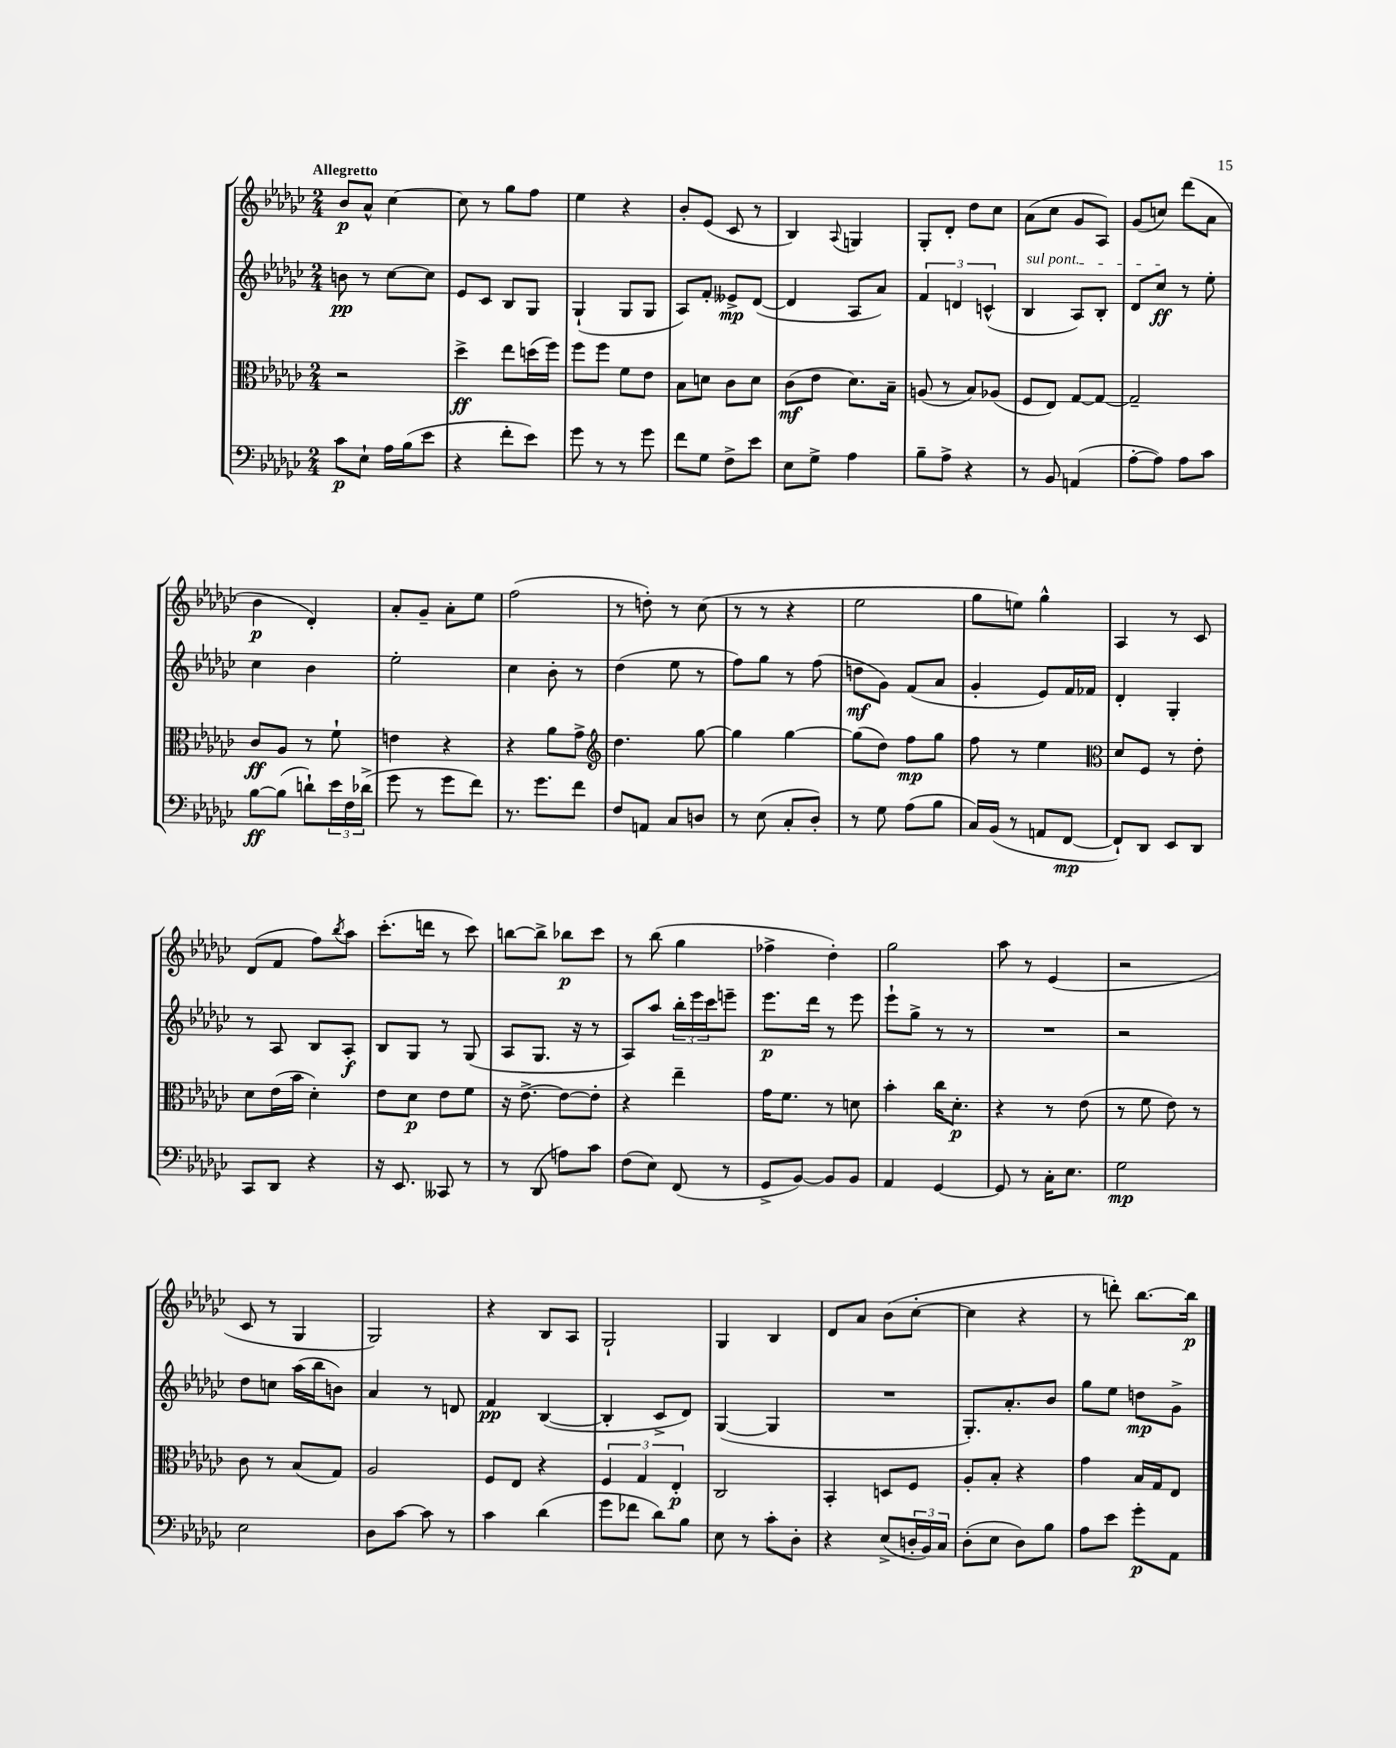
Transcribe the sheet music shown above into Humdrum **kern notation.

**kern	**dynam	**kern	**dynam	**kern	**dynam	**kern	**dynam
*part4	*part4	*part3	*part3	*part2	*part2	*part1	*part1
*staff4	*staff4	*staff3	*staff3	*staff2	*staff2	*staff1	*staff1
*clefF4	*	*clefC3	*	*clefG2	*	*clefG2	*
*k[b-e-a-d-g-c-]	*	*k[b-e-a-d-g-c-]	*	*k[b-e-a-d-g-c-]	*	*k[b-e-a-d-g-c-]	*
*M2/4	*	*M2/4	*	*M2/4	*	*M2/4	*
=1	=1	=1	=1	=1	=1	=1	=1
!	!	!	!	!	!	!LO:TX:a:B:t=Allegretto	!
8c-\L	p	2r	.	8bn\	pp	8b-/L	p
8E-`\J	.	.	.	8r	.	8a-^^/J	.
16A-\LL	.	.	.	[8cc-\L	.	[4cc-\	.
(16B-\J	.	.	.	.	.	.	.
8e-\J	.	.	.	8cc-\J]	.	.	.
=2	=2	=2	=2	=2	=2	=2	=2
4r	.	4dd-^\	ff	8e-/L	.	8cc-\]	.
.	.	.	.	8c-/J	.	8r	.
8f'\L	.	8ee-\L	.	8B-/L	.	8gg-\L	.
8e-\J)	.	(16ddn\L	.	8G-/J	.	8ff\J	.
.	.	16ff\JJ)	.	.	.	.	.
=3	=3	=3	=3	=3	=3	=3	=3
8g-\	.	8ff\L	.	(4G-`/	.	4ee-\	.
8r	.	8ff\J	.	.	.	.	.
8r	.	8f\L	.	8G-/L	.	4r	.
8g-\	.	8e-\J	.	8G-/J	.	.	.
=4	=4	=4	=4	=4	=4	=4	=4
8f\L	.	8B-\L	.	8A-/L)	.	8b-'/L	.
8G-\J	.	8dn\J	.	8f'/J	.	(8e-/J	.
8F^\L	.	8c-\L	.	8e--X^/L	mp	8c-/	.
8e-\J	.	8d\J	.	([8d-/J	.	8r	.
=5	=5	=5	=5	=5	=5	=5	=5
8E-\L	.	(8c-\L	mf	4d-/]	.	4B-/)	.
8G-^\J	.	8e-\J	.	.	.	.	.
.	.	.	.	.	.	8qqA-/	.
4A-\	.	8.d-\L)	.	8A-/L	.	4Gn/	.
.	.	.	.	8a-/J)	.	.	.
.	.	16B-~\Jk	.	.	.	.	.
=6	=6	=6	=6	=6	=6	=6	=6
8B-~\L	.	(8An/	.	6f/	.	8G-'/L	.
8A-^\J	.	8r	.	.	.	8d-'/J	.
.	.	.	.	6dn/	.	.	.
4r	.	8B-/L)	.	.	.	8dd-\L	.
.	.	.	.	(6cn^^/	.	.	.
.	.	(8A-X/J	.	.	.	8cc-\J	.
=7	=7	=7	=7	=7	=7	=7	=7
!	!	!	!	!LO:TX:a:i:t=sul pont.	!	!	!
8r	.	8F/L	.	4B-/	.	(8a-\L	.
8BB-/	.	8E-/J)	.	.	.	8cc-\J	.
(4AAn/	.	[8G-/L	.	8A-/L)	.	8g-/L	.
.	.	8G-/J_	.	8B-'/J	.	8A-/J)	.
=8	=8	=8	=8	=8	=8	=8	=8
[8A-'\L	.	2G-~/]	.	8d-/L	.	(8g-/L	.
8A-\J])	.	.	.	8cc-/J	ff	8ccn/J)	.
8A-\L	.	.	.	8r	.	(8ddd-\L	.
8c-\J	.	.	.	8ee-'\	.	8a-\J	.
!!LO:LB:g=z
=9	=9	=9	=9	=9	=9	=9	=9
[8B-\L	ff	8c-/L	ff	4cc-\	.	4b-\	p
(8B-\J]	.	8A-/J	.	.	.	.	.
8dn`\L)	.	8r	.	4b-\	.	4d-'/)	.
24e-\L	.	8f`\	.	.	.	.	.
24F\	.	.	.	.	.	.	.
(24d-X^\JJ	.	.	.	.	.	.	.
=10	=10	=10	=10	=10	=10	=10	=10
8g-\	.	4en\	.	2ee-'\	.	8a-'/L	.
8r	.	.	.	.	.	8g-~/J	.
8g-\L	.	4r	.	.	.	8a-'\L	.
8f\J)	.	.	.	.	.	8ee-\J	.
=11	=11	=11	=11	=11	=11	=11	=11
8.r	.	4r	.	4cc-\	.	(2ff\	.
8.g-\L	.	.	.	.	.	.	.
.	.	8a-\L	.	8b-'\	.	.	.
8f\J	.	8g-^\J	.	8r	.	.	.
=12	=12	=12	=12	=12	=12	=12	=12
*	*	*clefG2	*	*	*	*	*
8F/L	.	4.dd-\	.	(4dd-\	.	8r	.
8AAn/J	.	.	.	.	.	8ddn'\)	.
8C-/L	.	.	.	8ee-\	.	8r	.
8Dn/J	.	[8gg-\	.	8r	.	(8cc-\	.
=13	=13	=13	=13	=13	=13	=13	=13
8r	.	4gg-\]	.	8ff\L)	.	8r	.
(8E-\	.	.	.	8gg-\J	.	8r	.
8C-'/L	.	[4gg-\	.	8r	.	4r	.
8D-'/J)	.	.	.	(8ff\	.	.	.
=14	=14	=14	=14	=14	=14	=14	=14
8r	.	(8gg-\L]	.	8ddn\L	mf	2ee-\	.
8G-\	.	8dd-\J)	.	8g-\J)	.	.	.
(8A-\L	.	8ff\L	mp	(8f/L	.	.	.
8B-\J	.	8gg-\J	.	8a-/J	.	.	.
=15	=15	=15	=15	=15	=15	=15	=15
16C-/LL)	.	8ff\	.	4g-'/	.	8gg-\L	.
(16BB-/JJ	.	.	.	.	.	.	.
8r	.	8r	.	.	.	8een\J)	.
8AAn/L	.	4ee-\	.	8e-/L)	.	4gg-^^\	.
[8FF/J	mp	.	.	16f/L	.	.	.
.	.	.	.	16f-X/JJ	.	.	.
=16	=16	=16	=16	=16	=16	=16	=16
*	*	*clefC3	*	*	*	*	*
8FF`/L])	.	8d-/L	.	4d-'/	.	4A-/	.
8DD-/J	.	8F/J	.	.	.	.	.
8EE-/L	.	8r	.	4G-'/	.	8r	.
8DD-/J	.	8e-'\	.	.	.	8c-/	.
!!LO:LB:g=z
=17	=17	=17	=17	=17	=17	=17	=17
8CC-/L	.	8d-\L	.	8r	.	(8d-/L	.
8DD-/J	.	(16e-\L	.	8A-/	.	8f/J	.
.	.	16b-\JJ	.	.	.	.	.
4r	.	4d-'\)	.	8B-/L	.	8ff\L)	.
.	.	.	.	.	.	8qbb-/	.
.	.	.	.	8A-'/J	f	8aa-\J	.
=18	=18	=18	=18	=18	=18	=18	=18
16r	.	8e-\L	.	8B-/L	.	(8.ccc-'\L	.
8.EE-/	.	.	.	.	.	.	.
.	.	8d-\J	p	8G-/J	.	.	.
.	.	.	.	.	.	16dddn\Jk	.
8CC--X/	.	8e-\L	.	8r	.	8r	.
8r	.	8f\J	.	(8G-/	.	8ccc-\)	.
=19	=19	=19	=19	=19	=19	=19	=19
8r	.	16r	.	8A-/L	.	[8bbn\L	.
.	.	[8.e-^\	.	.	.	.	.
(8DD-/	.	.	.	8.G-/J	.	8bb^\J]	.
8An\L)	.	8e-\L_	.	.	.	8bb-X\L	p
.	.	.	.	16r	.	.	.
8c-\J	.	8e-'\J]	.	8r	.	8ccc-\J	.
=20	=20	=20	=20	=20	=20	=20	=20
(8F\L	.	4r	.	8A-/L)	.	8r	.
8E-\J)	.	.	.	8aa-/J	.	(8bb-\	.
(8FF/	.	4ee-~\	.	24bb-'\LL	.	4gg-\	.
.	.	.	.	24eee-\	.	.	.
.	.	.	.	24ccc-\J	.	.	.
8r	.	.	.	8eeen~\J	.	.	.
=21	=21	=21	=21	=21	=21	=21	=21
8GG-^/L	.	16g-\KL	.	8.eee-\L	p	4ff-X^\	.
.	.	8.f\J	.	.	.	.	.
[8BB-/J)	.	.	.	.	.	.	.
.	.	.	.	16ddd-\Jk	.	.	.
8BB-/L]	.	8r	.	8r	.	4dd-'\)	.
8BB-/J	.	8dn\	.	8eee-\	.	.	.
=22	=22	=22	=22	=22	=22	=22	=22
4AA-/	.	4b-'\	.	8eee-`\L	.	2gg-\	.
.	.	.	.	8gg-^\J	.	.	.
[4GG-/	.	16cc-\KL	.	8r	.	.	.
.	.	8.d-'\J	p	.	.	.	.
.	.	.	.	8r	.	.	.
=23	=23	=23	=23	=23	=23	=23	=23
8GG-/]	.	4r	.	2r	.	8aa-\	.
8r	.	.	.	.	.	8r	.
16C-'\KL	.	8r	.	.	.	(4e-/	.
8.E-\J	.	.	.	.	.	.	.
.	.	(8e-\	.	.	.	.	.
=24	=24	=24	=24	=24	=24	=24	=24
2G-\	mp	8r	.	2r	.	2r	.
.	.	8f\	.	.	.	.	.
.	.	8e-\)	.	.	.	.	.
.	.	8r	.	.	.	.	.
!!LO:LB:g=z
=25	=25	=25	=25	=25	=25	=25	=25
2E-\	.	8c-\	.	8dd-\L	.	8c-/	.
.	.	8r	.	8ccn\J	.	8r	.
.	.	(8B-/L	.	(16aa-\LL	.	4G-/	.
.	.	.	.	16bb-\J	.	.	.
.	.	8G-/J)	.	8bn\J)	.	.	.
=26	=26	=26	=26	=26	=26	=26	=26
8D-\L	.	2A-/	.	4a-/	.	2G-/)	.
[8c-\J	.	.	.	.	.	.	.
8c-\]	.	.	.	8r	.	.	.
8r	.	.	.	8dn/	.	.	.
=27	=27	=27	=27	=27	=27	=27	=27
4c-\	.	8F/L	.	4f/	pp	4r	.
.	.	8E-/J	.	.	.	.	.
(4d-\	.	4r	.	([4B-/	.	8B-/L	.
.	.	.	.	.	.	8A-/J	.
=28	=28	=28	=28	=28	=28	=28	=28
8g-\L	.	6F/	.	4B-'/]	.	2G-`/	.
8f-X\J	.	.	.	.	.	.	.
.	.	6G-/	.	.	.	.	.
8d-\L)	.	.	.	8c-^/L	.	.	.
.	.	6E-'/	p	.	.	.	.
8B-\J	.	.	.	8d-/J)	.	.	.
=29	=29	=29	=29	=29	=29	=29	=29
8E-\	.	2C-/	.	([4G-/	.	4G-/	.
8r	.	.	.	.	.	.	.
8c-'\L	.	.	.	4G-/]	.	4B-/	.
8D-'\J	.	.	.	.	.	.	.
=30	=30	=30	=30	=30	=30	=30	=30
4r	.	4BB-'/	.	2r	.	8d-/L	.
.	.	.	.	.	.	8a-/J	.
(8E-^/L	.	8Dn/L	.	.	.	(8b-\L	.
24Dn'/L	.	8F/J	.	.	.	[8cc-'\J	.
24BB-/)	.	.	.	.	.	.	.
24C-/JJ	.	.	.	.	.	.	.
=31	=31	=31	=31	=31	=31	=31	=31
(8D-'\L	.	8A-'/L	.	8.G-'/L)	.	4cc-\]	.
8E-\J	.	8B-'/J	.	.	.	.	.
.	.	.	.	8.a-'/	.	.	.
8D-\L)	.	4r	.	.	.	4r	.
8B-\J	.	.	.	8b-/J	.	.	.
=32	=32	=32	=32	=32	=32	=32	=32
8A-\L	.	4g-\	.	8gg-\L	.	8r	.
8e-\J	.	.	.	8ee-\J	.	8dddn'\)	.
8g-'\L	p	16B-/LL	.	8ddn\L	mp	[8.bb-\L	.
.	.	16G-/J	.	.	.	.	.
8AA-\J	.	8E-/J	.	8g-^\J	.	.	.
.	.	.	.	.	.	16bb-\Jk]	p
==	==	==	==	==	==	==	==
*-	*-	*-	*-	*-	*-	*-	*-
